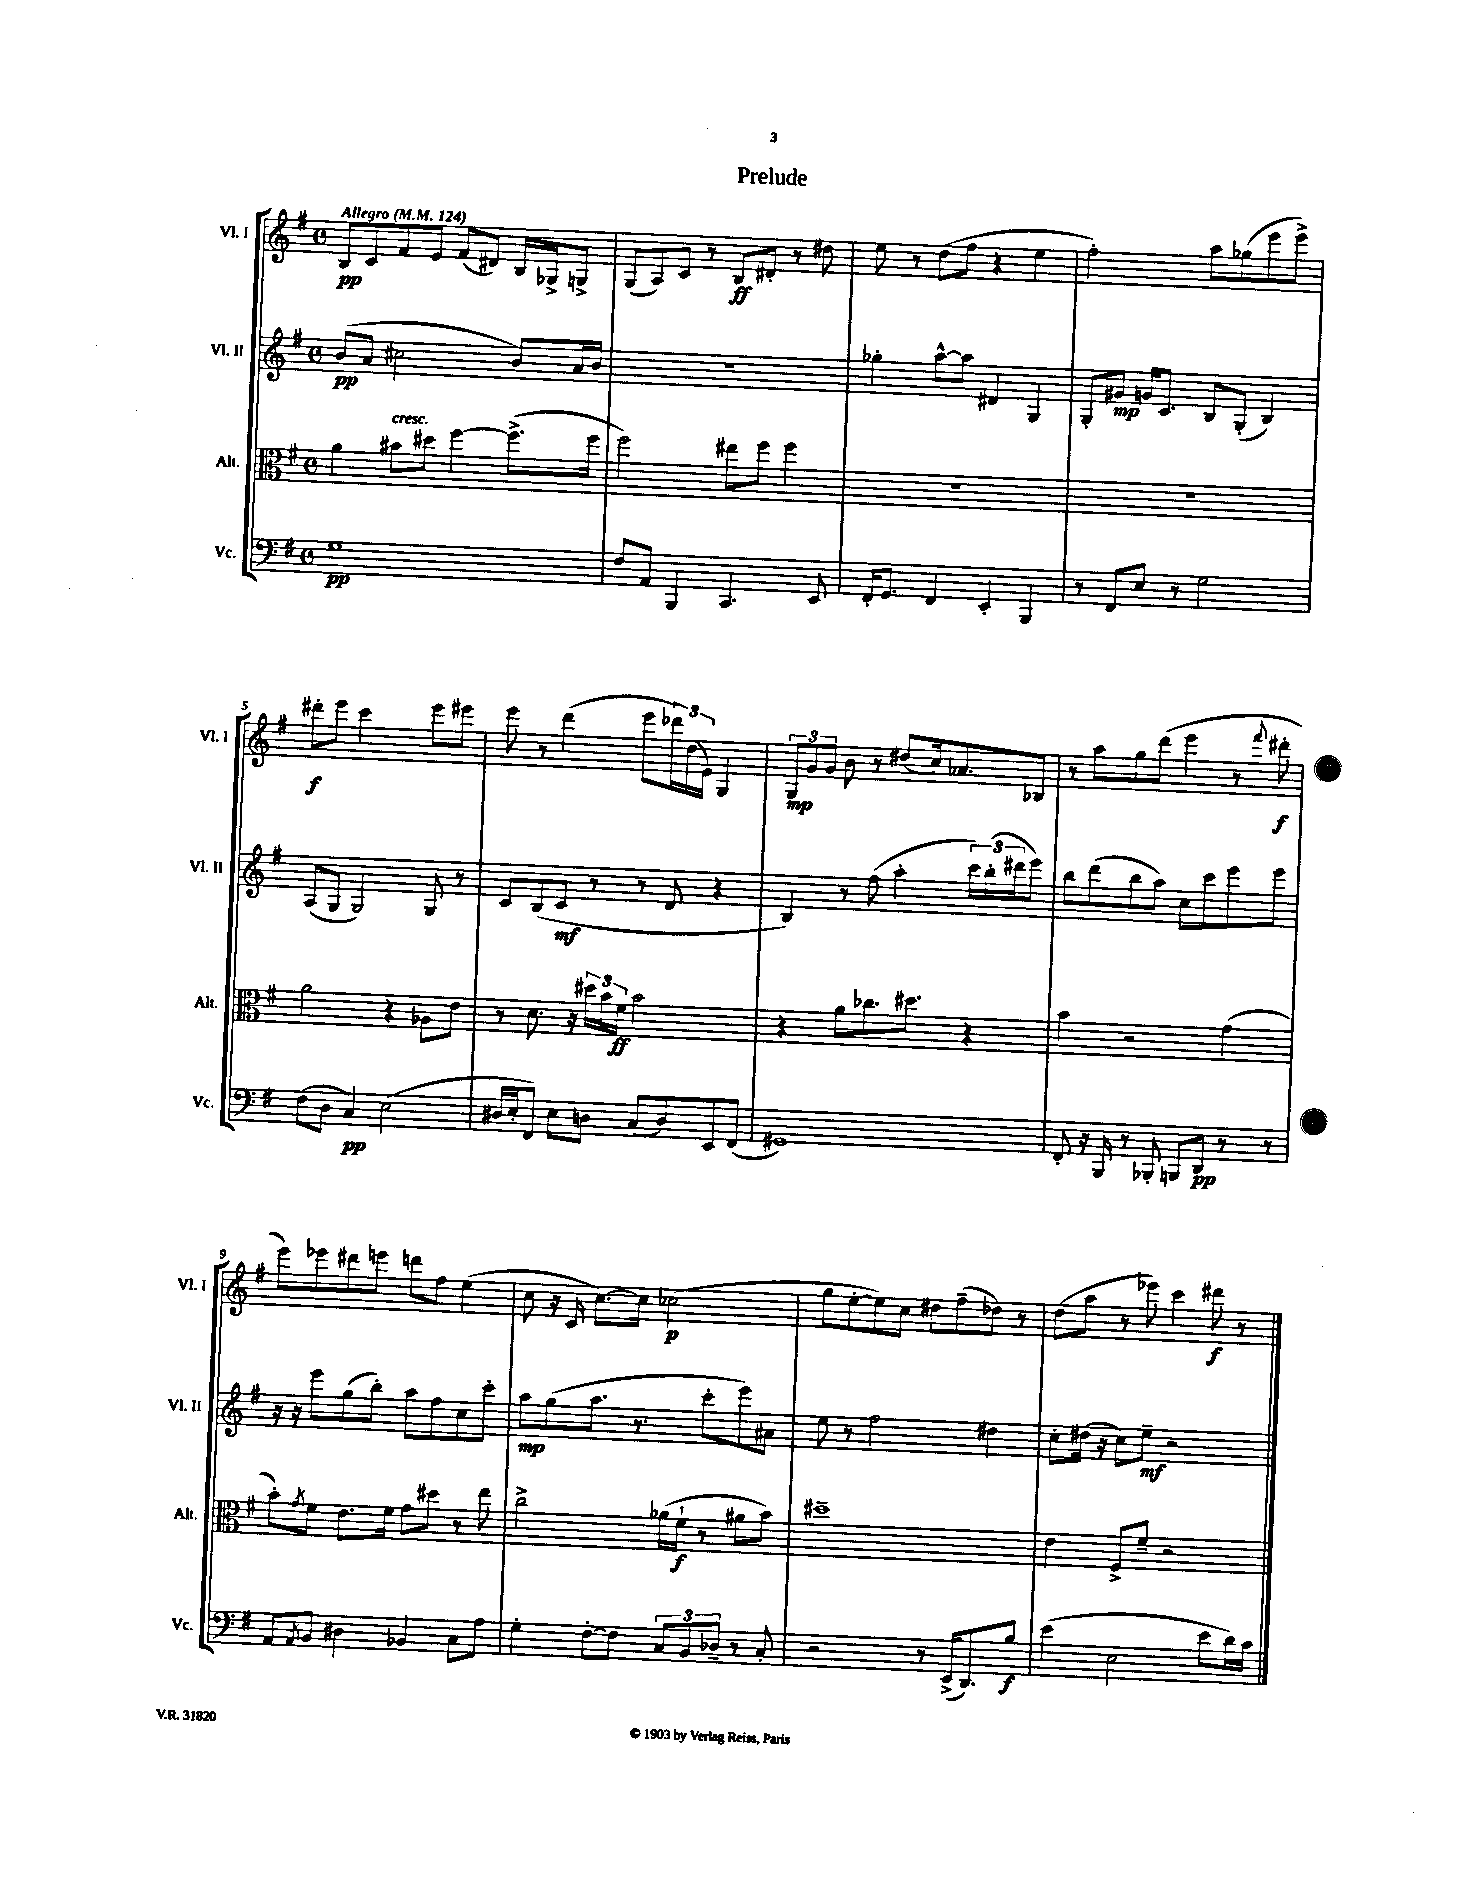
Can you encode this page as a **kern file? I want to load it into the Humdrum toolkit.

**kern	**dynam	**kern	**dynam	**kern	**dynam	**kern	**dynam
*part4	*part4	*part3	*part3	*part2	*part2	*part1	*part1
*staff4	*staff4	*staff3	*staff3	*staff2	*staff2	*staff1	*staff1
*I"Vc.	*	*I"Alt.	*	*I"Vl. II	*	*I"Vl. I	*
*I'Vc.	*	*I'Alt.	*	*I'Vl. II	*	*I'Vl. I	*
*clefF4	*	*clefC3	*	*clefG2	*	*clefG2	*
*k[f#]	*	*k[f#]	*	*k[f#]	*	*k[f#]	*
*M4/4	*	*M4/4	*	*M4/4	*	*M4/4	*
*met(c)	*	*met(c)	*	*met(c)	*	*met(c)	*
*MM124	*	*MM124	*	*MM124	*	*MM124	*
=1	=1	=1	=1	=1	=1	=1	=1
!	!	!	!	!	!	!LO:TX:a:B:t=Allegro	!
1G	pp	4a\	.	(8b/L	pp	8B/L	pp
.	.	.	.	8a/J	.	8c/	.
!	!	!LO:TX:a:i:t=cresc.	!	!	!	!	!
.	.	8b#X\L	.	2cc#X\	.	8f#/	.
.	.	8dd#X\J	.	.	.	8e/J	.
.	.	[4ff#\	.	.	.	(8f#/L	.
.	.	.	.	.	.	8d#X/J)	.
.	.	(8.ff#^\L]	.	8b/L)	.	16B/LL	.
.	.	.	.	.	.	16G-X^/J	.
.	.	.	.	16a/L	.	8Gn^/J	.
.	.	16ff#\Jk	.	16b/JJ	.	.	.
=2	=2	=2	=2	=2	=2	=2	=2
8F#/L	.	2ff#\)	.	1r	.	(8G/L	.
8AA/J	.	.	.	.	.	8A/)	.
4BBB/	.	.	.	.	.	8c/J	.
.	.	.	.	.	.	8r	.
4.CC/	.	8ee#X\L	.	.	.	8B/L	ff
.	.	8ff#\J	.	.	.	8d#X'/J	.
.	.	4ff#\	.	.	.	8r	.
8EE/	.	.	.	.	.	8dd#X\	.
=3	=3	=3	=3	=3	=3	=3	=3
16FF#'/KL	.	1r	.	4gg-X'\	.	8ee\	.
8.GG/J	.	.	.	.	.	.	.
.	.	.	.	.	.	8r	.
4FF#/	.	.	.	[8aa^^\L	.	(8dd\L	.
.	.	.	.	8aa\J]	.	8ff#\J	.
4EE'/	.	.	.	4d#X/	.	4r	.
4BBB/	.	.	.	4G/	.	4ee\	.
=4	=4	=4	=4	=4	=4	=4	=4
8r	.	1r	.	8G'/L	.	2ff#'\)	.
8FF#/L	.	.	.	8g#X/J	mp	.	.
8E/J	.	.	.	16gn/KL	.	.	.
.	.	.	.	8.c/J	.	.	.
8r	.	.	.	.	.	.	.
2G\	.	.	.	8B/L	.	8aa\L	.
.	.	.	.	(8G'/J	.	(8gg-X\	.
.	.	.	.	4B/)	.	8eee\	.
.	.	.	.	.	.	8eee^\J)	.
!!LO:LB:g=z
=5	=5	=5	=5	=5	=5	=5	=5
(8F#\L	.	2a\	.	(8A/L	.	8ddd#X'\L	f
8D\J	.	.	.	8G/J	.	8eee\J	.
4C/)	pp	.	.	2G/)	.	2ccc\	.
(2E\	.	4r	.	.	.	.	.
.	.	8A-X\L	.	8G/	.	8eee\L	.
.	.	8e\J	.	8r	.	8eee#X\J	.
=6	=6	=6	=6	=6	=6	=6	=6
16D#X/LL	.	8r	.	8c/L	.	8eee\	.
16E'/J	.	.	.	.	.	.	.
8FF#/J)	.	8.d\	.	(8B/	.	8r	.
8E\L	.	.	.	8c/J	mf	(4ddd\	.
.	.	16r	.	.	.	.	.
8Dn\J	.	24dd#X\LL	.	8r	.	.	.
.	.	24b\	.	.	.	.	.
.	.	24f#\JJ	ff	.	.	.	.
(8C/L	.	2b\	.	8r	.	8eee\L	.
8D/)	.	.	.	8d/	.	24ddd-X\L)	.
.	.	.	.	.	.	(24dd\	.
.	.	.	.	.	.	24e\JJ)	.
8EE/	.	.	.	4r	.	4G/	.
(8FF#/J	.	.	.	.	.	.	.
=7	=7	=7	=7	=7	=7	=7	=7
1GG#X)	.	4r	.	4B/)	.	12G/L	mp
.	.	.	.	.	.	12g/	.
.	.	.	.	.	.	12g/J	.
.	.	8a\L	.	8r	.	8b\	.
.	.	8.cc-X\	.	(8ff#\	.	8r	.
.	.	.	.	4aa'\	.	(8dd#X/L	.
.	.	8.dd#X\J	.	.	.	.	.
.	.	.	.	.	.	16cc/k)	.
.	.	.	.	.	.	8.a-X/	.
.	.	4r	.	24ccc\LL)	.	.	.
.	.	.	.	(24bb'\	.	.	.
.	.	.	.	24ddd#X\J	.	.	.
.	.	.	.	8eee\J)	.	8B-X/J	.
=8	=8	=8	=8	=8	=8	=8	=8
8FF#'/	.	4b\	.	8bb\L	.	8r	.
16r	.	.	.	(8ddd\	.	8aa\L	.
16BBB/	.	.	.	.	.	.	.
8r	.	2r	.	8bb\	.	8gg\	.
8BBB-X'/	.	.	.	8aa\J)	.	(8ddd\J	.
8BBBn/L	.	.	.	8cc\L	.	4eee\	.
8DD/J	pp	.	.	8ccc\	.	.	.
8r	.	(4g\	.	8eee\	.	8r	.
.	.	.	.	.	.	8qqfff#/	.
8r	.	.	.	8eee\J	.	8ddd#X'\	f
!!LO:LB:g=z
=9	=9	=9	=9	=9	=9	=9	=9
8AA/L	.	8b'\L)	.	16r	.	8eee\L)	.
.	.	.	.	16r	.	.	.
8qAA/	.	8qg/	.	.	.	.	.
8BB/J	.	8f#\J	.	8eee\L	.	8eee-X\	.
4D#X\	.	8.e\L	.	(8gg\	.	8ddd#X\	.
.	.	.	.	8bb'\J)	.	8eeen\J	.
.	.	16f#\Jk	.	.	.	.	.
4BB-X/	.	8g\L	.	8aa\L	.	8dddn\L	.
.	.	8dd#X\J	.	8ff#\	.	8ff#\J	.
8C\L	.	8r	.	8cc\	.	(4ee\	.
8A\J	.	8ee\	.	8ccc'\J	.	.	.
=10	=10	=10	=10	=10	=10	=10	=10
4G'\	.	2cc^\	.	8aa\L	mp	8cc\	.
.	.	.	.	(8gg\	.	16r	.
.	.	.	.	.	.	16c/	.
[8F#'\L	.	.	.	8.aa\J	.	[8.cc\L)	.
8F#\J]	.	.	.	.	.	.	.
.	.	.	.	8.r	.	16cc\Jk]	.
12C/L	.	(16a-X\LL	.	.	.	(2cc-X\	p
.	.	16f#`\JJ	f	.	.	.	.
12BB/	.	.	.	.	.	.	.
.	.	8r	.	8ccc'\L	.	.	.
12D-X~/J	.	.	.	.	.	.	.
8r	.	8a#X\L	.	8eee\)	.	.	.
8C'/	.	8b\J)	.	8a#X\J	.	.	.
=11	=11	=11	=11	=11	=11	=11	=11
2r	.	1dd#X~	.	8ee\	.	8gg\L	.
.	.	.	.	8r	.	[8ee'\	.
.	.	.	.	2ff#\	.	8ee\])	.
.	.	.	.	.	.	8cc\J	.
8r	.	.	.	.	.	8dd#X\L	.
(16EE^/KL	.	.	.	.	.	(8ff#~\	.
8.DD/)	.	.	.	.	.	.	.
.	.	.	.	4dd#X\	.	8dd-X\J)	.
8B/J	f	.	.	.	.	8r	.
=12	=12	=12	=12	=12	=12	=12	=12
(4e\	.	4e\	.	8cc'\L	.	(8dd\L	.
.	.	.	.	(16dd#X\Jk	.	8aa\J	.
.	.	.	.	16r	.	.	.
2E\	.	8F#^/L	.	8cc\L)	.	8r	.
.	.	8f#~/J	.	8ee~\J	mf	8eee-X\)	.
.	.	2r	.	2r	.	4ccc\	.
8e\L	.	.	.	.	.	8ddd#X\	f
16d\L)	.	.	.	.	.	8r	.
16c\JJ	.	.	.	.	.	.	.
==	==	==	==	==	==	==	==
*-	*-	*-	*-	*-	*-	*-	*-
